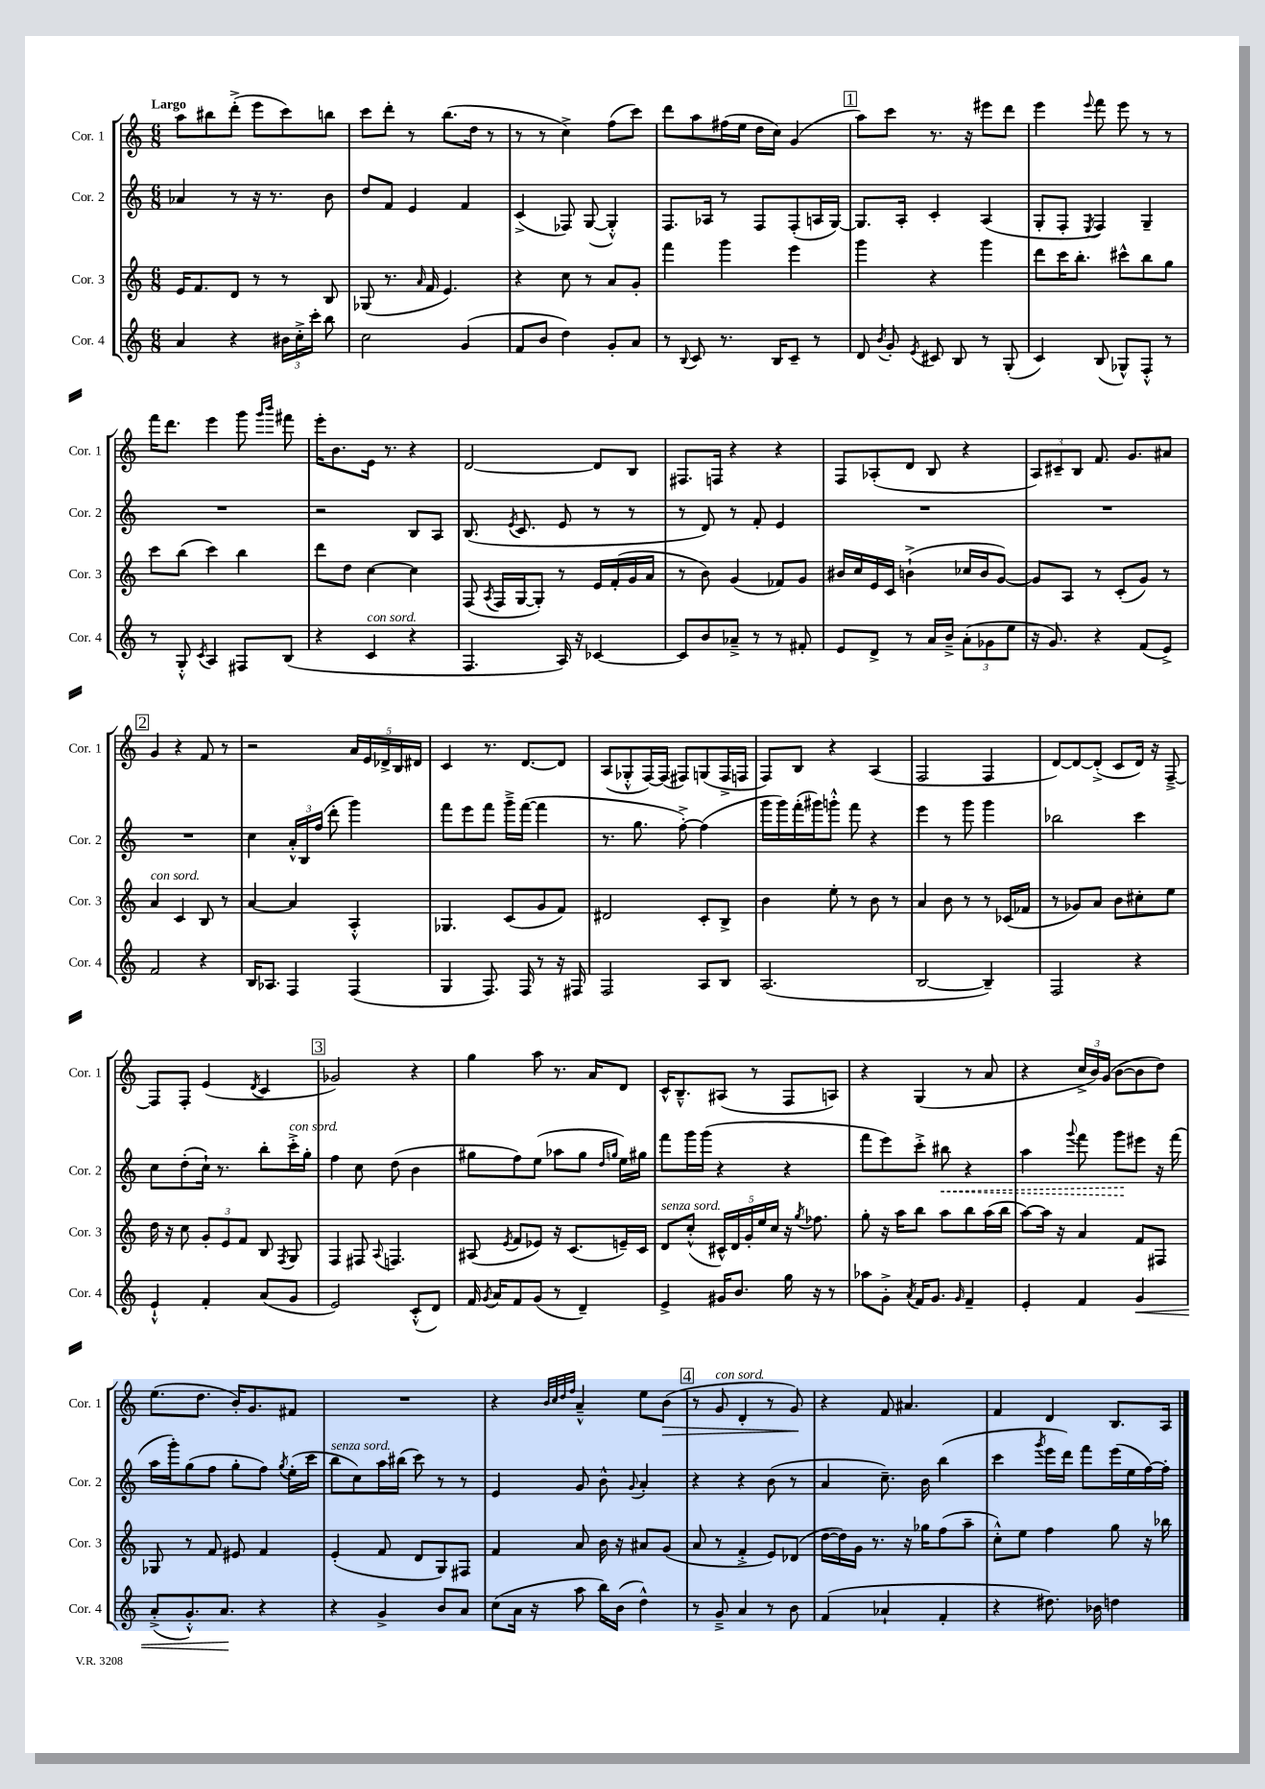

**kern	**dynam	**kern	**kern	**dynam	**kern	**dynam
*part4	*part4	*part3	*part2	*part2	*part1	*part1
*staff4	*staff4	*staff3	*staff2	*staff2	*staff1	*staff1
*I"Cor. 4	*	*I"Cor. 3	*I"Cor. 2	*	*I"Cor. 1	*
*I'Cor. 4	*	*I'Cor. 3	*I'Cor. 2	*	*I'Cor. 1	*
*clefG2	*	*clefG2	*clefG2	*	*clefG2	*
*k[]	*	*k[]	*k[]	*	*k[]	*
*M6/8	*	*M6/8	*M6/8	*	*M6/8	*
=1	=1	=1	=1	=1	=1	=1
!	!	!	!	!	!LO:TX:a:B:t=Largo	!
4a/	.	16e/KL	4a-X/	.	8aa\L	.
.	.	8.f/	.	.	.	.
.	.	.	.	.	8bb#X\	.
4r	.	8d/J	8r	.	(8ddd'^\J	.
.	.	8r	16r	.	8eee\L	.
.	.	.	8.r	.	.	.
24b#X\LL	.	8r	.	.	8ccc\)	.
24cc'^\	.	.	.	.	.	.
24ccc'\JJ	.	.	.	.	.	.
8bb\	.	8B/	8b\	.	8bbn\J	.
=2	=2	=2	=2	=2	=2	=2
2cc\	.	(8G-X/	8dd/L	.	8ccc\L	.
.	.	8.r	8f/J	.	8ddd'\J	.
.	.	.	4e/	.	8r	.
.	.	16qqa/	.	.	.	.
.	.	16f/	.	.	.	.
.	.	4.e/)	.	.	(8.bb\L	.
(4g/	.	.	4f/	.	.	.
.	.	.	.	.	16dd\Jk	.
.	.	.	.	.	8r	.
=3	=3	=3	=3	=3	=3	=3
8f/L	.	4r	(4c^/	.	8r	.
8b/J	.	.	.	.	8r	.
4dd\)	.	8cc\	8F-X/)	.	4cc^\)	.
.	.	8r	([8G/	.	.	.
8g'/L	.	8a/L	4G'^^/])	.	(8ff\L	.
8a/J	.	8g'/J	.	.	8ccc\J)	.
=4	=4	=4	=4	=4	=4	=4
8r	.	4fff\	8.F/L	.	8ddd\L	.
8qqB/	.	.	.	.	.	.
8c/	.	.	.	.	8aa\	.
.	.	.	16A-X/Jk	.	.	.
8.r	.	4ggg\	8r	.	(16ff#X\L	.
.	.	.	.	.	16ee\JJ	.
.	.	.	8F/L	.	16dd\LL	.
16B/KL	.	.	.	.	16cc\JJ)	.
8c~/J	.	4eee\	(8F'/	.	(4g/	.
8r	.	.	16An/L	.	.	.
.	.	.	[16G/JJ)	.	.	.
!!LO:REH:place=s1:t=1
=5	=5	=5	=5	=5	=5	=5
8d/	.	4ggg\	8.G/L]	.	8aa\L)	.
8qb/	.	.	.	.	.	.
8g'/	.	.	.	.	8ccc\J	.
.	.	.	16A'/Jk	.	.	.
8qe/	.	.	.	.	.	.
8c#X/	.	4r	4c'/	.	8.r	.
8B/	.	.	.	.	.	.
.	.	.	.	.	16r	.
8r	.	4ggg\	(4A/	.	8eee#X\L	.
(8G'/	.	.	.	.	8ddd\J	.
=6	=6	=6	=6	=6	=6	=6
4c/)	.	8ddd\L	8G'/L	.	4eee\	.
.	.	16ccc\K	8F'/J	.	.	.
.	.	8.bb'\J	.	.	.	.
.	.	.	8qE/	.	8qqeee/	.
(8B/	.	.	4F/)	.	8fff\	.
8G-X^^/L)	.	8ccc#X^^\L	.	.	8eee\	.
8F'^^/J	.	8bb\	4G~/	.	8r	.
8r	.	8gg\J	.	.	8r	.
!!LO:LB:g=z
=7	=7	=7	=7	=7	=7	=7
8r	.	8ccc\L	2.r	.	16fff\KL	.
.	.	.	.	.	8.ddd\J	.
8G'^^/	.	(8bb\J	.	.	.	.
8qc/	.	.	.	.	.	.
4A/	.	4ccc\)	.	.	4eee\	.
8F#X/L	.	4bb\	.	.	8ggg\	.
.	.	.	.	.	16qqggg/LL	.
.	.	.	.	.	16qqbbb/JJ	.
(8B/J	.	.	.	.	8fff#X\	.
=8	=8	=8	=8	=8	=8	=8
4r	.	8ddd\L	2r	.	16eee'\KL	.
.	.	.	.	.	8.b\	.
.	.	8dd\J	.	.	.	.
!LO:TX:a:i:t=con sord.	!	!	!	!	!	!
4c/	.	[4cc\	.	.	16e\Jk	.
.	.	.	.	.	8.r	.
4r	.	4cc\]	8B/L	.	4r	.
.	.	.	8A/J	.	.	.
=9	=9	=9	=9	=9	=9	=9
4.F/	.	(8F/	(8.B/	.	[2d/	.
.	.	8qA/	.	.	.	.
.	.	16F/LL	.	.	.	.
.	.	.	8qe/	.	.	.
.	.	[16G/J	8.c/	.	.	.
.	.	8G'/J])	.	.	.	.
16A/)	.	8r	8e/	.	.	.
16r	.	.	.	.	.	.
[4c-X/	.	16e/LL	8r	.	8d/L]	.
.	.	(16f'/	.	.	.	.
.	.	16g/	8r	.	8B/J	.
.	.	16a/JJ	.	.	.	.
=10	=10	=10	=10	=10	=10	=10
8c-/L]	.	8r	8r	.	8.F#X/L	.
8b/	.	8b\)	8d/)	.	.	.
.	.	.	.	.	16Fn/Jk	.
8a-X~^/J	.	(4g/	8r	.	4r	.
8r	.	.	8f'/	.	.	.
8r	.	8f-X/L)	4e/	.	4r	.
8f#X'/	.	8g/J	.	.	.	.
=11	=11	=11	=11	=11	=11	=11
8e/L	.	16b#X/LL	2.r	.	8F/L	.
.	.	16cc/	.	.	.	.
8d^/J	.	16e/	.	.	(8A-X'/	.
.	.	16c/JJ	.	.	.	.
8r	.	(4bn`^\	.	.	8d/J	.
16a/LL	.	.	.	.	8B/	.
16b~^/JJ	.	.	.	.	.	.
(12a'\L	.	16cc-X/LL	.	.	4r	.
.	.	16b/J	.	.	.	.
12g-X\	.	.	.	.	.	.
.	.	[8g/J)	.	.	.	.
12ee\J	.	.	.	.	.	.
=12	=12	=12	=12	=12	=12	=12
16r	.	8g/L]	2.r	.	12A/L)	.
8.g/)	.	.	.	.	.	.
.	.	.	.	.	12c#X~/	.
.	.	8A/J	.	.	.	.
.	.	.	.	.	12B/J	.
4r	.	8r	.	.	8.f/	.
.	.	(8c'/L	.	.	.	.
.	.	.	.	.	8.g/L	.
(8f/L	.	8g/J)	.	.	.	.
8e^/J)	.	8r	.	.	8a#X/J	.
!!LO:LB:g=z
!!LO:REH:place=s1:t=2
=13	=13	=13	=13	=13	=13	=13
!	!	!LO:TX:a:i:t=con sord.	!	!	!	!
2f/	.	4a/	2.r	.	4g/	.
.	.	4c/	.	.	4r	.
4r	.	8B/	.	.	8f/	.
.	.	8r	.	.	8r	.
=14	=14	=14	=14	=14	=14	=14
16B/KL	.	[4a/	4cc\	.	2r	.
8.A-X/J	.	.	.	.	.	.
4F/	.	4a/]	24a'^^/LL	.	.	.
.	.	.	24B/	.	.	.
.	.	.	(24ff/JJ	.	.	.
.	.	.	8ddd'\	.	.	.
(4F/	.	4A'^^/	4ggg\)	.	20a/LL	.
.	.	.	.	.	20e/	.
.	.	.	.	.	20d-X^/	.
.	.	.	.	.	20B/	.
.	.	.	.	.	20d#X/JJ	.
=15	=15	=15	=15	=15	=15	=15
4G/	.	4.G-X/	8fff\L	.	4c/	.
.	.	.	8eee\	.	.	.
8.F/)	.	.	8fff\J	.	8.r	.
.	.	(8c/L	16ggg~^\LL	.	.	.
16F/	.	.	([16fff\JJ	.	[8.d/L	.
8r	.	8g/	4fff\]	.	.	.
16r	.	8f/J)	.	.	8d/J]	.
16F#X/	.	.	.	.	.	.
=16	=16	=16	=16	=16	=16	=16
2F/	.	2d#X/	8.r	.	(8A/L	.
.	.	.	.	.	8G-X'^^/	.
.	.	.	8.gg\	.	.	.
.	.	.	.	.	[16F/L)	.
.	.	.	.	.	(16F/JJ]	.
.	.	.	[8ff'^\)	.	8F#X/L)	.
8A/L	.	8c'/L	(4ff\]	.	(8Gn/	.
8B/J	.	8B^/J	.	.	16F#^/L	.
.	.	.	.	.	16Fn/JJ	.
=17	=17	=17	=17	=17	=17	=17
(2.A/	.	4b\	16ggg\LL	.	8F/L)	.
.	.	.	16ggg\)	.	.	.
.	.	.	(16fff'\	.	8B/J	.
.	.	.	16ggg#X\J)	.	.	.
.	.	8ee'\	8gggn'^^\J	.	4r	.
.	.	8r	8fff\	.	.	.
.	.	8b\	4r	.	(4A/	.
.	.	8r	.	.	.	.
=18	=18	=18	=18	=18	=18	=18
[2B/	.	4a/	4eee\	.	2F/	.
.	.	8b\	8r	.	.	.
.	.	8r	8ggg\	.	.	.
4B~/])	.	8r	4ggg\	.	4F/	.
.	.	(16c-X/LL	.	.	.	.
.	.	16f-X/JJ	.	.	.	.
=19	=19	=19	=19	=19	=19	=19
2F/	.	8r	2bb-X\	.	[8d/L)	.
.	.	8g-X/L)	.	.	8d/_	.
.	.	8a/J	.	.	(8d'^/J]	.
.	.	8b\L	.	.	8c/L	.
4r	.	8cc#X'\	4ccc\	.	16d/Jk)	.
.	.	.	.	.	16r	.
.	.	8ee\J	.	.	[8F~^/	.
!!LO:LB:g=z
=20	=20	=20	=20	=20	=20	=20
4e`^^/	.	16dd\	8cc\L	.	8F/L]	.
.	.	16r	.	.	.	.
.	.	8cc\	(8dd'\	.	8F'/J	.
4f'/	.	12g'/L	16cc`\Jk)	.	(4e/	.
.	.	.	8.r	.	.	.
.	.	12e/	.	.	.	.
.	.	12f/J	.	.	.	.
.	.	.	.	.	8qd/	.
(8a/L	.	8B/	8bb'\L	.	4c/	.
.	.	8qF/	.	.	.	.
!	!	!	!LO:TX:a:i:t=con sord.	!	!	!
8g/J	.	8G/	16ccc'^\L	.	.	.
.	.	.	16gg'\JJ	.	.	.
!!LO:REH:place=s1:t=3
=21	=21	=21	=21	=21	=21	=21
2e/)	.	4F/	4ff\	.	2g-X/)	.
.	.	8F#X/	8cc\	.	.	.
.	.	8qqA/	.	.	.	.
.	.	4.Fn/	(8dd\	.	.	.
(8c'^^/L	.	.	4b\	.	4r	.
8d/J)	.	.	.	.	.	.
=22	=22	=22	=22	=22	=22	=22
16f/	.	(8A#X/	8gg#X\L	.	4gg\	.
8qg/	.	.	.	.	.	.
16a/KL	.	.	.	.	.	.
.	.	8qe/	.	.	.	.
8f/	.	8f/L	8ff\)	.	.	.
(8g/J	.	8e-X/J)	(8ee\J	.	8aa\	.
8r	.	16r	8aa-X\L	.	8.r	.
.	.	(8.c/L	.	.	.	.
4d~/)	.	.	8gg#\J	.	.	.
.	.	.	.	.	16a/KL	.
.	.	.	16qqdd/LL	.	.	.
.	.	.	16qqggn/JJ	.	.	.
.	.	16en~/L)	16ee\LL)	.	8d/J	.
.	.	16c/JJ	16gg#X\JJ	.	.	.
=23	=23	=23	=23	=23	=23	=23
!	!	!LO:TX:a:i:t=senza sord.	!	!	!	!
4e^/	.	8d/L	8fff\L	.	16c^^/KL	.
.	.	.	.	.	8.B~^^/	.
.	.	(8cc'^^/J	16ggg\L	.	.	.
.	.	.	(16ggg\JJ	.	.	.
16g#X/KL	.	20c#X^^/LL)	4r	.	(8A#X/J	.
.	.	20d/	.	.	.	.
8.b/J	.	.	.	.	.	.
.	.	20g'/	.	.	.	.
.	.	.	.	.	8r	.
.	.	20ee/	.	.	.	.
.	.	20cc/JJ	.	.	.	.
16gg\	.	16r	4r	.	8F/L	.
.	.	8qgg/	.	.	.	.
16r	.	8.ff-X\	.	.	.	.
8r	.	.	.	.	8An/J)	.
=24	=24	=24	=24	=24	=24	=24
8aa-X\L	.	8gg'\	8fff\L	.	4r	.
8g'^\J	.	16r	8eee\)	.	.	.
.	.	16aa\KL	.	.	.	.
8qa/	.	.	.	.	.	.
16f/KL	.	8bb\J	8ccc'^\J	.	(4G/	.
8.g/J	.	.	.	.	.	.
!	!	!	!	!LO:HP:b	!	!
.	.	8aa\L	8bb#X\	<	.	.
16qqg/	.	.	.	.	.	.
4f~/	.	8bb\	4r	.	8r	.
.	.	(16aa\L	.	.	8a/	.
.	.	16bb\JJ	.	.	.	.
=25	=25	=25	=25	=25	=25	=25
4e'/	.	[8aa\L)	4aa\	.	4r	.
.	.	16aa\Jk]	.	.	.	.
.	.	16r	.	.	.	.
.	.	.	8qqggg/	.	.	.
4f/	.	4a/	8fff\	.	24cc^/LL	.
.	.	.	.	.	24b/)	.
.	.	.	.	.	(24g/JJ	.
.	.	.	8ggg\L	.	[8b\L	.
!	!LO:HP:b	!	!	!	!	!
4g/	<	8f/L	8eee#X\J	[	8b\]	.
.	.	8F#X/J	16r	.	8dd\J)	.
.	.	.	(16fff\	.	.	.
!!LO:LB:g=z
=26	=26	=26	=26	=26	=26	=26
(8a'^/L	.	8G-X/	16aa\LL	.	(8.ee\L	.
.	.	.	16ggg'\J)	.	.	.
8.g'^^/)	.	8r	(8gg\	.	.	.
.	.	.	.	.	8.dd\J	.
.	.	8f/	8ff\J	.	.	.
8.a/J	.	.	.	.	.	.
.	.	8e#X/	8gg'\L	.	16b'/KL)	.
.	.	.	.	.	8.g/	.
4r	[	4f/	8ff\J)	.	.	.
.	.	.	8qgg/	.	.	.
.	.	.	(16ee'\LL	.	8f#X/J	.
.	.	.	16ccc\JJ	.	.	.
=27	=27	=27	=27	=27	=27	=27
!	!	!	!LO:TX:a:i:t=senza sord.	!	!	!
4r	.	(4e'/	8bb\L	.	2.r	.
.	.	.	8cc\)	.	.	.
4g^/	.	8f/	16aa\L	.	.	.
.	.	.	(16bb#X\JJ	.	.	.
.	.	8d/L	8ccc\)	.	.	.
8b/L	.	8G/)	8r	.	.	.
8a/J	.	8F#X/J	8r	.	.	.
=28	=28	=28	=28	=28	=28	=28
(8cc\L	.	4f/	4e/	.	4r	.
16a\Jk	.	.	.	.	.	.
16r	.	.	.	.	.	.
.	.	.	.	.	32qqb/LLL	.
.	.	.	.	.	32qqcc/	.
.	.	.	.	.	32qqdd/	.
.	.	.	.	.	32qqff/JJJ	.
8aa\	.	8a/	8g/	.	4a~^^/	.
16bb\LL)	.	16b\	8b^^\	.	.	.
(16b\JJ	.	16r	.	.	.	.
.	.	.	8qqg/	.	.	.
4dd^^\)	.	8a#X/L	4a'/	.	8ee\L	.
!	!	!	!	!	!	!LO:HP:b
.	.	(8g/J	.	.	(8b\J	>
!!LO:REH:place=s1:t=4
=29	=29	=29	=29	=29	=29	=29
8r	.	8a/	4r	.	8r	.
!	!	!	!	!	!LO:TX:a:i:t=con sord.	!
8g~^/	.	8r	.	.	8g/	.
4a/	.	4f'^/	4r	.	4d'/	.
8r	.	8e/L)	(8b\	.	8r	.
8b\	.	(8d-X/J	8r	.	8g/)	.
.	.	.	.	.	.	]
=30	=30	=30	=30	=30	=30	=30
(4f/	.	[16dd\LL	4a/	.	4r	.
.	.	16dd\])	.	.	.	.
.	.	16g\JJ	.	.	.	.
.	.	8.r	.	.	.	.
4a-X`/	.	.	8.cc~\)	.	8f/	.
.	.	16r	.	.	4.a#X/	.
.	.	16gg-X\KL	16b\	.	.	.
4f'/	.	(8ff\	(4bb\	.	.	.
.	.	8aa~\J	.	.	.	.
=31	=31	=31	=31	=31	=31	=31
4r	.	8cc'^^\L)	4ccc\	.	4f/	.
.	.	8ee\J	.	.	.	.
.	.	.	8qggg/	.	.	.
8.dd#X\)	.	4ff\	16eee\LL	.	4d/	.
.	.	.	16ddd\JJ)	.	.	.
.	.	.	8fff\L	.	.	.
16b-X\	.	.	.	.	.	.
4ddn\	.	8gg\	(16eee\L	.	8.B/L	.
.	.	.	16ee\	.	.	.
.	.	16r	[16ff\)	.	.	.
.	.	16bb-X\	16ff'\JJ]	.	16A/Jk	.
==	==	==	==	==	==	==
*-	*-	*-	*-	*-	*-	*-
